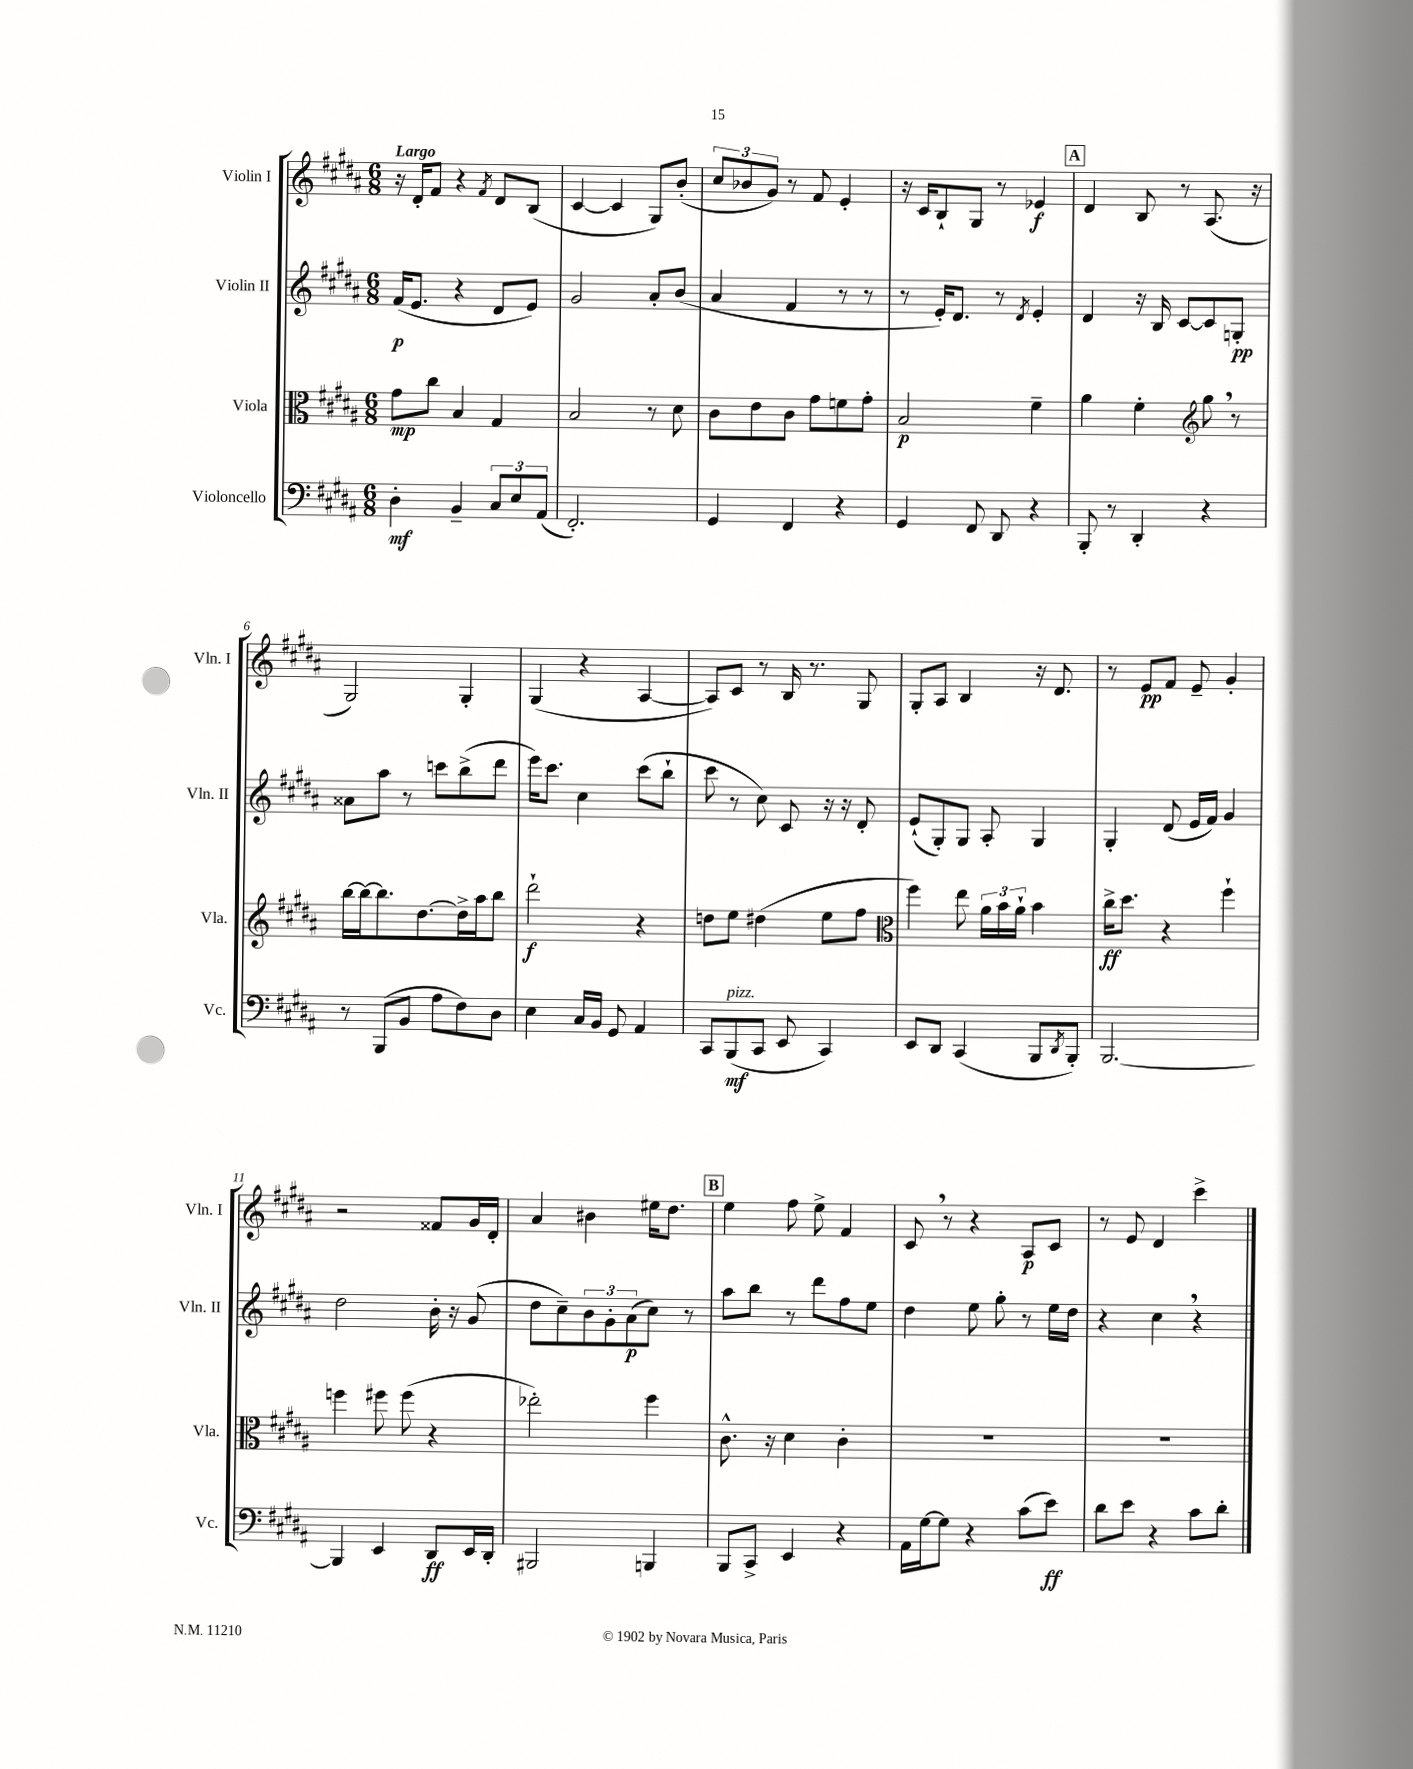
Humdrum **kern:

**kern	**dynam	**kern	**dynam	**kern	**dynam	**kern	**dynam
*part4	*part4	*part3	*part3	*part2	*part2	*part1	*part1
*staff4	*staff4	*staff3	*staff3	*staff2	*staff2	*staff1	*staff1
*I"Violoncello	*	*I"Viola	*	*I"Violin II	*	*I"Violin I	*
*I'Vc.	*	*I'Vla.	*	*I'Vln. II	*	*I'Vln. I	*
*clefF4	*	*clefC3	*	*clefG2	*	*clefG2	*
*k[f#c#g#d#a#]	*	*k[f#c#g#d#a#]	*	*k[f#c#g#d#a#]	*	*k[f#c#g#d#a#]	*
*M6/8	*	*M6/8	*	*M6/8	*	*M6/8	*
=1	=1	=1	=1	=1	=1	=1	=1
!	!	!	!	!	!	!LO:TX:a:B:t=Largo	!
4D#'\	mf	8g#\L	mp	(16f#/KL	p	16r	.
.	.	.	.	8.e/J	.	16d#'/KL	.
.	.	8cc#\J	.	.	.	8f#/J	.
4BB~/	.	4B/	.	4r	.	4r	.
.	.	.	.	.	.	8qf#/	.
12C#/L	.	4G#/	.	8d#/L	.	8d#/L	.
12E/	.	.	.	.	.	.	.
.	.	.	.	8e/J)	.	(8B/J	.
(12AA#/J	.	.	.	.	.	.	.
=2	=2	=2	=2	=2	=2	=2	=2
2.FF#'/)	.	2B/	.	2g#/	.	[4c#/	.
.	.	.	.	.	.	4c#/]	.
.	.	8r	.	8a#'/L	.	8G#/L)	.
.	.	8d#\	.	(8b/J	.	(8b'/J	.
=3	=3	=3	=3	=3	=3	=3	=3
4GG#/	.	8c#\L	.	4a#/	.	12cc#/L	.
.	.	.	.	.	.	12b-X/	.
.	.	8e\	.	.	.	.	.
.	.	.	.	.	.	12g#/J)	.
4FF#/	.	8c#\J	.	4f#/	.	8r	.
.	.	8g#\L	.	.	.	8f#/	.
4r	.	8fn\	.	8r	.	4e'/	.
.	.	8g#'\J	.	8r	.	.	.
=4	=4	=4	=4	=4	=4	=4	=4
4GG#/	.	2B/	p	8r	.	16r	.
.	.	.	.	.	.	16c#/KL	.
.	.	.	.	16e'/KL)	.	8B`/	.
.	.	.	.	8.d#/J	.	.	.
8FF#/	.	.	.	.	.	8G#/J	.
8DD#/	.	.	.	8r	.	8r	.
.	.	.	.	8qd#/	.	.	.
4r	.	4f#~\	.	4e'/	.	4e-X/	f
!!LO:REH:place=s1:t=A
=5	=5	=5	=5	=5	=5	=5	=5
8BBB'/	.	4a#\	.	4d#/	.	4d#/	.
8r	.	.	.	.	.	.	.
4DD#'/	.	4f#'\	.	16r	.	8B/	.
.	.	.	.	16B/	.	.	.
.	.	.	.	[8c#/L	.	8r	.
*	*	*clefG2	*	*	*	*	*
4r	.	8gg#,\	.	8c#/]	.	(8.A#/	.
.	.	8r	.	8Gn'/J	pp	.	.
.	.	.	.	.	.	16r	.
!!LO:LB:g=z
=6	=6	=6	=6	=6	=6	=6	=6
8r	.	[16bb\LL	.	8a##X\L	.	2G#/)	.
.	.	16bb\J_	.	.	.	.	.
(8BBB/L	.	8.bb\]	.	8aa#\J	.	.	.
8BB/J	.	.	.	8r	.	.	.
.	.	[8.dd#\	.	.	.	.	.
8A#\L	.	.	.	8cccn\L	.	.	.
8F#\)	.	16dd#^\L]	.	(8bb^\	.	4G#'/	.
.	.	16aa#\J	.	.	.	.	.
8D#\J	.	8bb\J	.	8ddd#\J	.	.	.
=7	=7	=7	=7	=7	=7	=7	=7
4E\	.	2ddd#`\	f	16eee\KL)	.	(4G#/	.
.	.	.	.	8.ccc#\J	.	.	.
16C#/LL	.	.	.	4cc#\	.	4r	.
16BB/JJ	.	.	.	.	.	.	.
8GG#/	.	.	.	.	.	.	.
4AA#/	.	4r	.	(8ccc#\L	.	[4A#/	.
.	.	.	.	8bb`\J	.	.	.
=8	=8	=8	=8	=8	=8	=8	=8
8CC#/L	.	8ddn\L	.	8ccc#\	.	8A#/L])	.
!LO:TX:a:i:t=pizz.	!	!	!	!	!	!	!
(8BBB/	mf	8ee\J	.	8r	.	8c#/J	.
8CC#/J	.	(4dd#X\	.	8cc#\)	.	8r	.
8EE/	.	.	.	8c#/	.	16B/	.
.	.	.	.	.	.	8.r	.
4CC#/)	.	8ee\L	.	16r	.	.	.
.	.	.	.	16r	.	.	.
.	.	8ff#\J	.	8d#'/	.	8G#/	.
=9	=9	=9	=9	=9	=9	=9	=9
*	*	*clefC3	*	*	*	*	*
8EE/L	.	4ff#\)	.	(8e`/L	.	8G#'/L	.
8DD#/J	.	.	.	8G#'/)	.	8A#/J	.
(4CC#/	.	8ee\	.	8G#/J	.	4B/	.
.	.	24a#\LL	.	8A#'/	.	.	.
.	.	24b\	.	.	.	.	.
.	.	24a#`\JJ	.	.	.	.	.
8BBB/L	.	4b\	.	4G#/	.	16r	.
.	.	.	.	.	.	8.d#/	.
8qDD#/	.	.	.	.	.	.	.
8BBB'/J)	.	.	.	.	.	.	.
=10	=10	=10	=10	=10	=10	=10	=10
[2.BBB/	.	16cc#^\KL	ff	4G#'/	.	8r	.
.	.	8.dd#\J	.	.	.	.	.
.	.	.	.	.	.	8e/L	pp
.	.	4r	.	(8d#/	.	8f#/J	.
.	.	.	.	16e/LL	.	8e~/	.
.	.	.	.	16f#/JJ)	.	.	.
.	.	4ff#`\	.	4g#/	.	4g#'/	.
!!LO:LB:g=z
=11	=11	=11	=11	=11	=11	=11	=11
4BBB/]	.	4ffn\	.	2dd#\	.	2r	.
4EE/	.	8ff#X\	.	.	.	.	.
.	.	(8ff#\	.	.	.	.	.
8DD#/L	ff	4r	.	16b'\	.	8f##X/L	.
.	.	.	.	16r	.	.	.
16EE/L	.	.	.	(8g#/	.	16g#/L	.
16DD#'/JJ	.	.	.	.	.	16d#'/JJ	.
=12	=12	=12	=12	=12	=12	=12	=12
2BBB#X/	.	2ee-X'\)	.	8dd#\L	.	4a#/	.
.	.	.	.	8cc#~\)	.	.	.
.	.	.	.	12b\	.	4b#X\	.
.	.	.	.	12g#'\	.	.	.
.	.	.	.	(12a#\	p	.	.
4BBBn/	.	4ff#\	.	8cc#\J)	.	16ee#X\KL	.
.	.	.	.	.	.	8.dd#\J	.
.	.	.	.	8r	.	.	.
!!LO:REH:place=s1:t=B
=13	=13	=13	=13	=13	=13	=13	=13
8BBB/L	.	8.c#^^\	.	8aa#\L	.	4ee\	.
8CC#^/J	.	.	.	8bb\J	.	.	.
.	.	16r	.	.	.	.	.
4EE/	.	4d#\	.	8r	.	8ff#\	.
.	.	.	.	8ddd#\L	.	8ee^\	.
4r	.	4c#'\	.	8ff#\	.	4f#/	.
.	.	.	.	8ee\J	.	.	.
=14	=14	=14	=14	=14	=14	=14	=14
16AA#\LL	.	2.r	.	4dd#\	.	8c#,/	.
[16G#\J	.	.	.	.	.	.	.
8G#\J]	.	.	.	.	.	8r	.
4r	.	.	.	8ee\	.	4r	.
.	.	.	.	8gg#'\	.	.	.
(8c#\L	.	.	.	8r	.	8A#/L	p
8e\J)	ff	.	.	16ee\LL	.	8c#/J	.
.	.	.	.	16dd#\JJ	.	.	.
=15	=15	=15	=15	=15	=15	=15	=15
8d#\L	.	2.r	.	4r	.	8r	.
8e\J	.	.	.	.	.	8e/	.
4r	.	.	.	4cc#,\	.	4d#/	.
8c#\L	.	.	.	4r	.	4ccc#^\	.
8d#'\J	.	.	.	.	.	.	.
==	==	==	==	==	==	==	==
*-	*-	*-	*-	*-	*-	*-	*-
